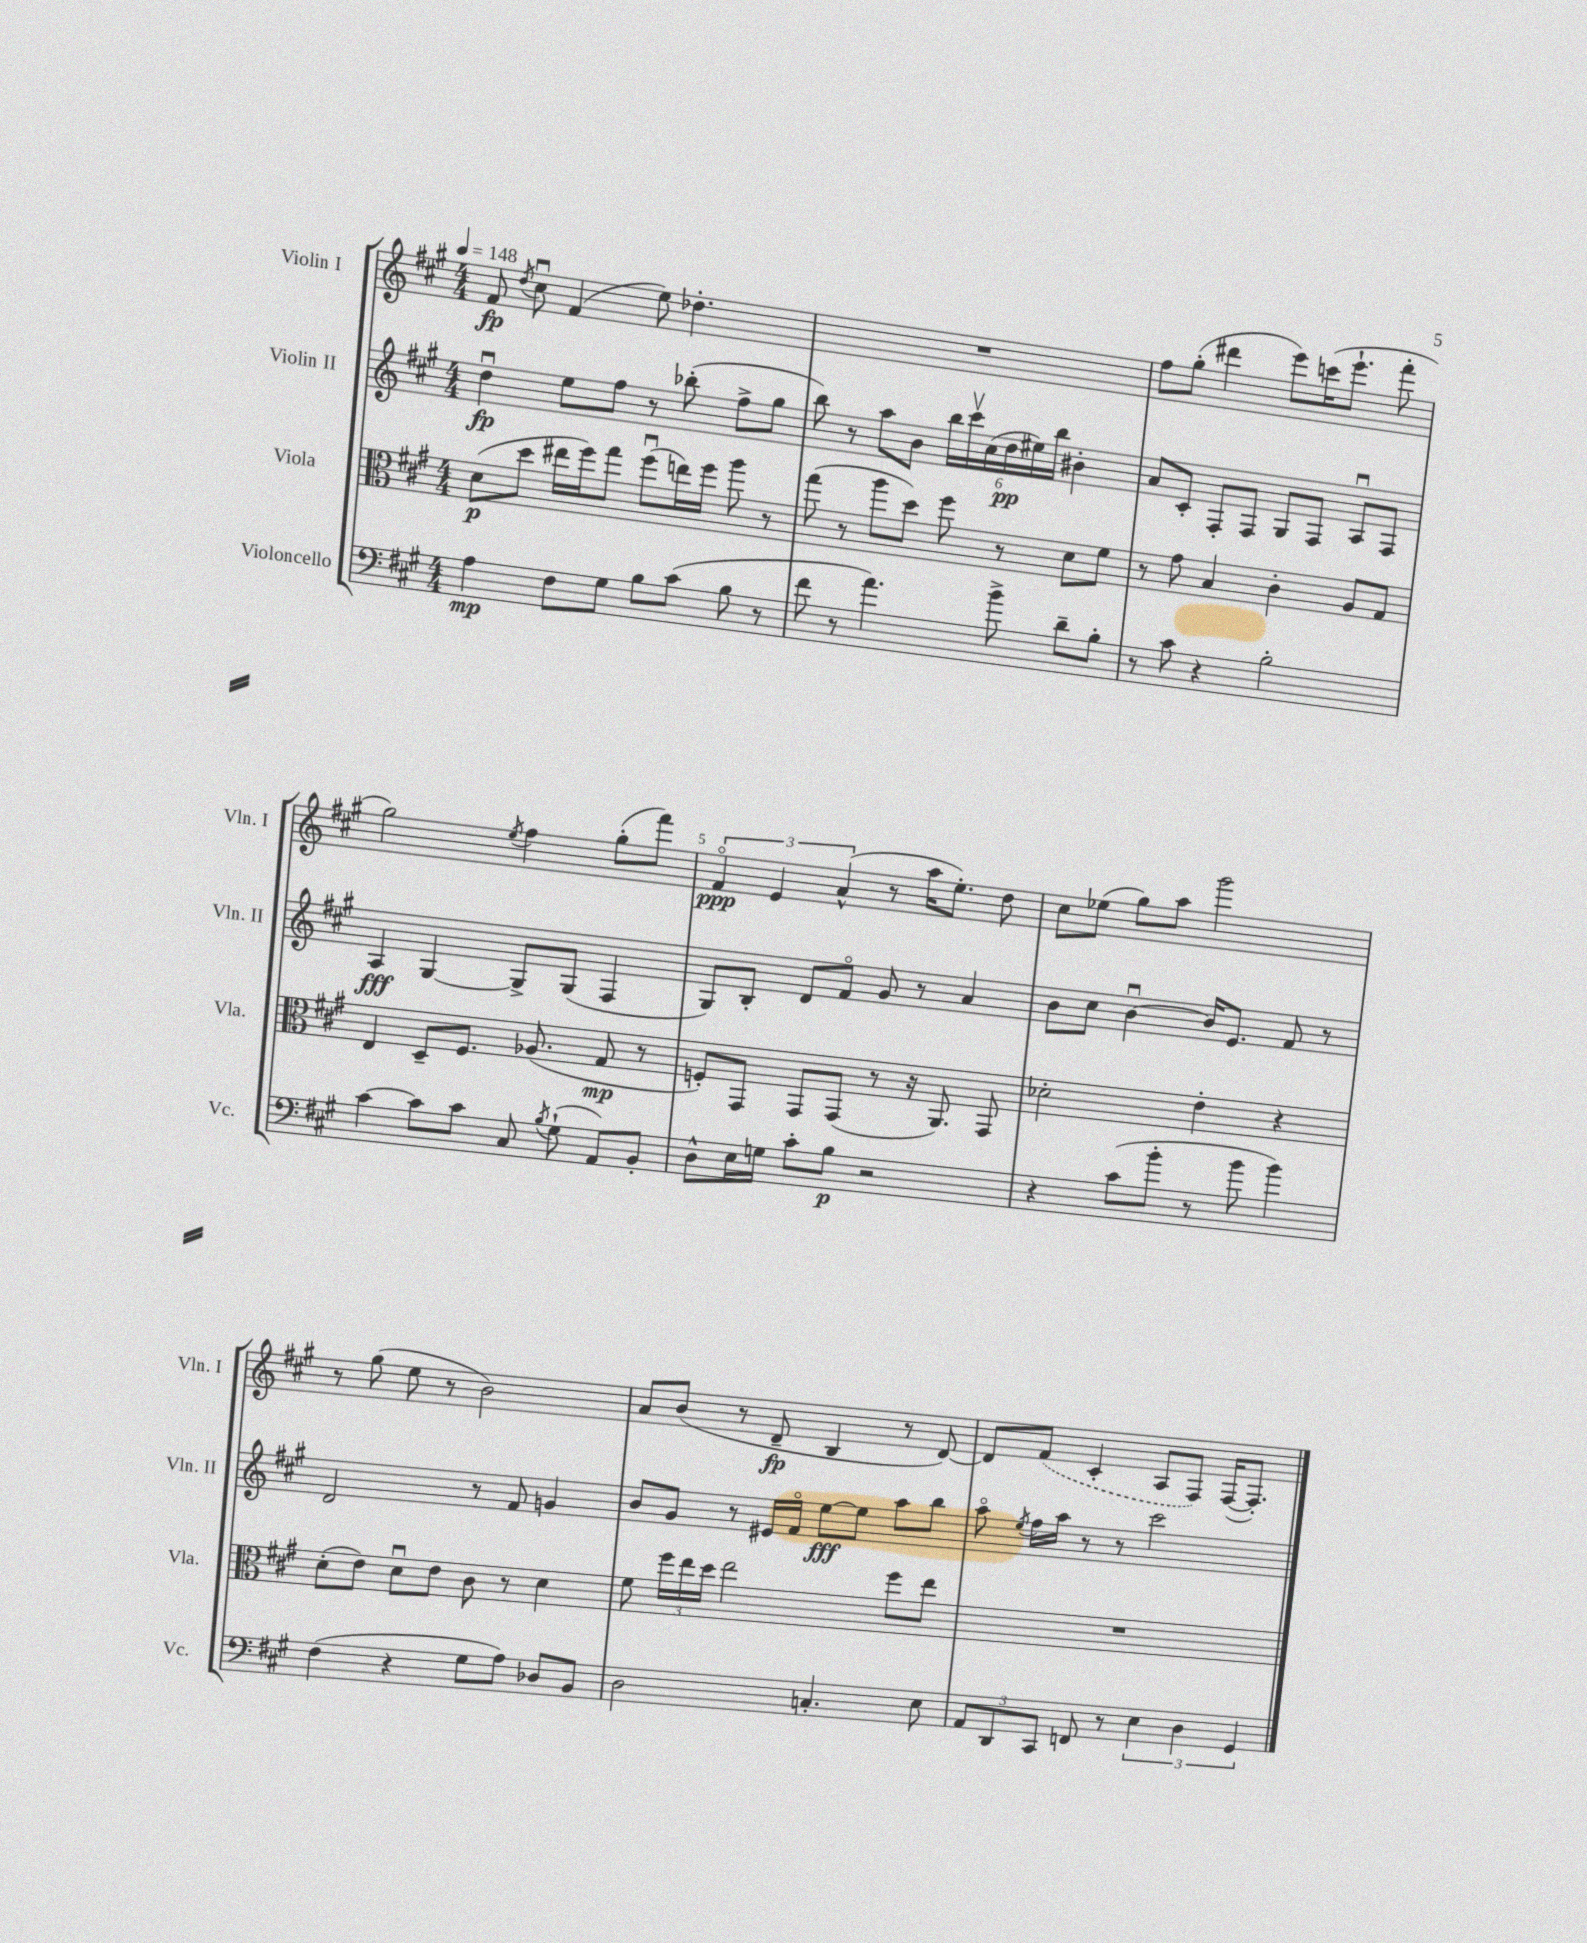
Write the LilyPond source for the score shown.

<<
\new StaffGroup <<
\new Staff = "s0" \with { instrumentName = "Violin I" shortInstrumentName = "Vln. I" } {
    \clef treble \key a \major \numericTimeSignature \time 4/4 \tempo 4 = 148
    \autoBeamOff fis'8\fp \acciaccatura { d''8 } cis''8\downbow fis'4( e''8) des''4.-. |
    R1 |
    fis''8[ gis''8]-.( dis'''4 e'''8[) c'''16( e'''8.]-! fis'''8-. |
    gis''2) \acciaccatura { e''8 } fis''4 gis''8[-.( fis'''8]) |
    \tuplet 3/2 { fis'4\flageolet\ppp e'4 a'4-^( } r8 a''16[ e''8.]-.) d''8 |
    cis''8[ ees''8]( gis''8[) a''8] gis'''2 |
    r8 gis''8( e''8 r8 b'2) |
    a'8[ b'8]( r8 d'8--\fp b4 r8 d'8~) |
    d'8[ \once \slurDashed fis'8]( cis'4-. a8[ fis8]) fis16[~( fis8.]-.) \bar "|." |
}
\new Staff = "s1" \with { instrumentName = "Violin II" shortInstrumentName = "Vln. II" } {
    \clef treble \key a \major \numericTimeSignature \time 4/4
    \autoBeamOff d''4\downbow\fp e''8[ fis''8] r8 bes''8-.( fis''8[-> gis''8] |
    b''8) r8 a''8[ b'8] \tuplet 6/4 { b''16[ cis'''16\upbow cis''16( d''16\pp eis''16) b''16] } bis'4-. |
    a'8[ cis'8]-. fis8[-. fis8] gis8[ fis8] a8[\downbow fis8] |
    a4\fff gis4~ gis8[-> gis8]( fis4 |
    gis8[) b8]-. d'8[ fis'8]\flageolet gis'8 r8 a'4 |
    b'8[ cis''8] b'4~\downbow b'16[ e'8.] fis'8 r8 |
    d'2 r8 fis'8 g'4 |
    b'8[ gis'8] r8 eis'16[ fis'16]\flageolet e''8[~\fff e''8] a''8[ b''8] |
    a''8\flageolet \acciaccatura { e''8 } fis''16[ a''16] r8 r8 cis'''2 \bar "|." |
}
\new Staff = "s2" \with { instrumentName = "Viola" shortInstrumentName = "Vla." } {
    \clef alto \key a \major \numericTimeSignature \time 4/4
    \autoBeamOff d'8[\p( d''8] eis''16[ fis''16) gis''8] fis''8[\downbow( e''16) fis''16] a''8 r8 |
    gis''8( r8 a''8[ d''8]) fis''8 r8 d'8[ fis'8] |
    r8 gis'8 b4 cis'4-. a8[ gis8] |
    e4 d8[-- fis8.] aes8.( gis8\mp r8 |
    f8[-.) gis,8] gis,8[ gis,8]( r8 r16 a,8.) gis,8 |
    des'2-. e'4-. r4 |
    d'8[-.( e'8]) d'8[\downbow e'8] cis'8 r8 d'4 |
    fis'8 \tuplet 3/2 { fis''16[ e''16 d''16] } e''2 fis''8[ e''8] |
    R1 \bar "|." |
}
\new Staff = "s3" \with { instrumentName = "Violoncello" shortInstrumentName = "Vc." } {
    \clef bass \key a \major \numericTimeSignature \time 4/4
    \autoBeamOff a4\mp fis8[ gis8] b8[ cis'8]( b8 r8 |
    fis'8 r8 a'4.) b'8-> d'8[-- b8]-. |
    r8 cis'8 r4 b2-. |
    cis'4~ cis'8[ cis'8] cis8 \acciaccatura { b8 } gis8-!( a,8[) b,8]-. |
    d8[-^ e16 g16] cis'8[-. b8]\p r2 |
    r4 cis'8[( b'8]-. r8 b'8 b'4) |
    fis4( r4 gis8[ a8]) des8[ b,8] |
    d2 c4.-. e8 |
    \tuplet 3/2 { a,8[ d,8 cis,8] } f,8 r8 \tuplet 3/2 { e4 d4 gis,4 } \bar "|." |
}
>>
>>
\layout { \context { \Score \override BarNumber.break-visibility = ##(#f #t #t) barNumberVisibility = #(every-nth-bar-number-visible 5) } }
